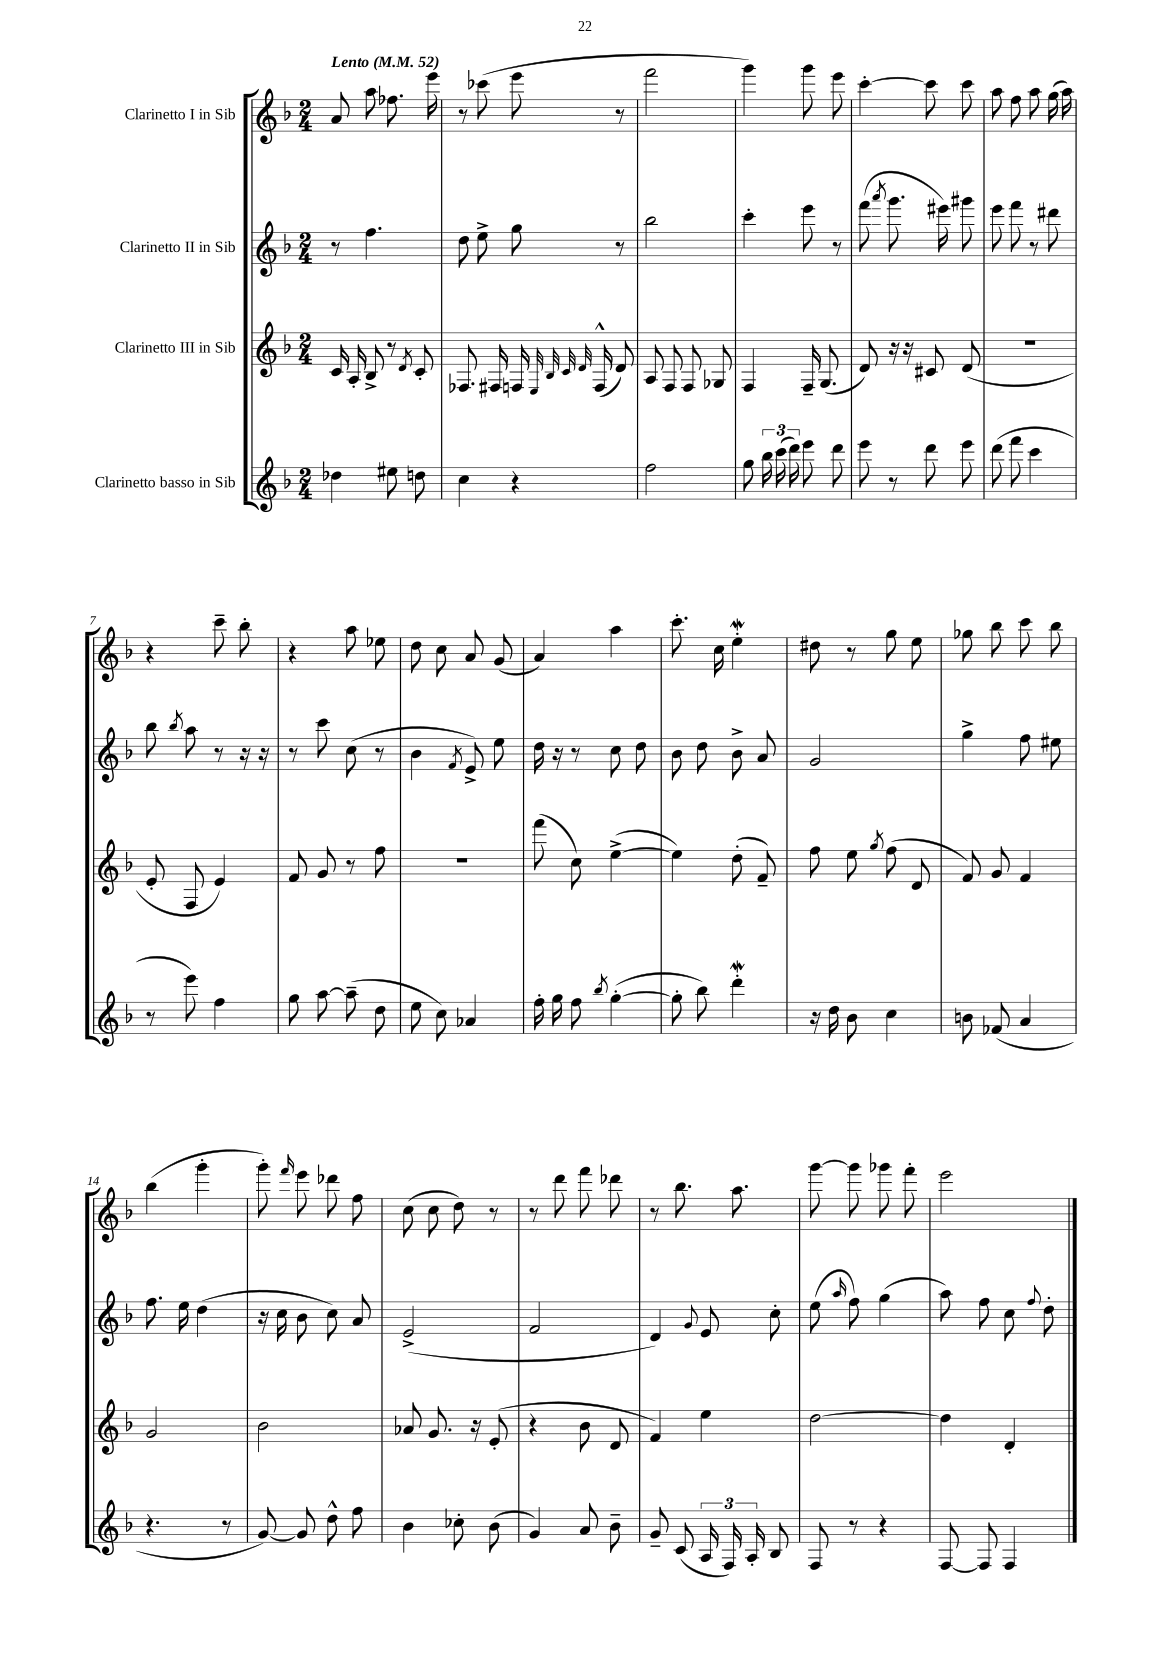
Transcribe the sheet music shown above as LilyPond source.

<<
\new StaffGroup <<
\new Staff = "s0" \with { instrumentName = "Clarinetto I in Sib" } {
    \clef treble \key f \major \numericTimeSignature \time 2/4 \tempo "Lento" 4 = 52
    \autoBeamOff a'8 a''8 fes''8. e'''16 |
    r8 ces'''8( e'''8 r8 |
    f'''2 |
    g'''4) g'''8 e'''8 |
    c'''4~-. c'''8 c'''8 |
    a''8 f''8 a''8 g''16( a''16) |
    r4 c'''8-- bes''8-. |
    r4 a''8 ees''8 |
    d''8 c''8 a'8 g'8( |
    a'4) a''4 |
    c'''8.-. c''16 e''4-.\mordent |
    dis''8 r8 g''8 e''8 |
    ges''8 bes''8 c'''8 bes''8 |
    bes''4( g'''4-. |
    g'''8-.) \grace { f'''16 } e'''8 des'''8 f''8 |
    c''8( c''8 d''8) r8 |
    r8 d'''8 f'''8 des'''8 |
    r8 bes''8. a''8. |
    g'''8~ g'''8 ges'''8 f'''8-. |
    e'''2 \bar "|." |
}
\new Staff = "s1" \with { instrumentName = "Clarinetto II in Sib" } {
    \clef treble \key f \major \numericTimeSignature \time 2/4
    \autoBeamOff r8 f''4. |
    d''8 e''8-> g''8 r8 |
    bes''2 |
    c'''4-. e'''8 r8 |
    f'''8( \acciaccatura { a'''8 } g'''8. eis'''16) gis'''8 |
    e'''8 f'''8 r8 dis'''8 |
    bes''8 \acciaccatura { bes''8 } a''8 r8 r16 r16 |
    r8 c'''8 c''8( r8 |
    bes'4 \acciaccatura { f'8 } e'8->) e''8 |
    d''16 r16 r8 c''8 d''8 |
    bes'8 d''8 bes'8-> a'8 |
    g'2 |
    g''4-> f''8 eis''8 |
    f''8. e''16 d''4( |
    r16 c''16 bes'8 c''8) a'8 |
    e'2->( |
    f'2 |
    d'4) \appoggiatura { g'8 } e'8 c''8-. |
    e''8( \grace { a''16 } f''8) g''4( |
    a''8) f''8 c''8 \appoggiatura { f''8 } d''8-. \bar "|." |
}
\new Staff = "s2" \with { instrumentName = "Clarinetto III in Sib" } {
    \clef treble \key f \major \numericTimeSignature \time 2/4
    \autoBeamOff c'16 a16-. bes8-> r8 \acciaccatura { d'8 } c'8-. |
    fes8. fis16 f16 \grace { e32 bes32 c'32 d'32 } f16-^( d'8) |
    a8 f8 f8 ges8 |
    f4 f16-- g8.( |
    d'8) r16 r16 cis'8 d'8( |
    R2 |
    e'8-. f8 e'4) |
    f'8 g'8 r8 f''8 |
    r2 |
    f'''8( c''8) e''4~->( |
    e''4) d''8-.( f'8--) |
    f''8 e''8 \acciaccatura { g''8 } f''8( d'8 |
    f'8) g'8 f'4 |
    g'2 |
    bes'2 |
    aes'8 g'8. r16 e'8-.( |
    r4 bes'8 d'8 |
    f'4) e''4 |
    d''2~ |
    d''4 d'4-. \bar "|." |
}
\new Staff = "s3" \with { instrumentName = "Clarinetto basso in Sib" } {
    \clef treble \key f \major \numericTimeSignature \time 2/4
    \autoBeamOff des''4 eis''8 d''8 |
    c''4 r4 |
    f''2 |
    g''8 \tuplet 3/2 { bes''16 c'''16( d'''16) } e'''8 d'''8 |
    e'''8 r8 d'''8 e'''8 |
    d'''8( f'''8 c'''4 |
    r8 e'''8) f''4 |
    g''8 a''8~ a''8--( d''8 |
    e''8 c''8) aes'4 |
    f''16-. g''16 f''8 \acciaccatura { bes''8 } g''4~-.( |
    g''8-. bes''8) d'''4-.\mordent |
    r16 d''16 bes'8 c''4 |
    b'8 fes'8( a'4 |
    r4. r8 |
    g'8~) g'8 d''8-^ f''8 |
    bes'4 ces''8-. bes'8( |
    g'4) a'8 bes'8-- |
    g'8-- c'8( \tuplet 3/2 { a16 f16) a16-. } bes8 |
    f8 r8 r4 |
    f8~ f8 f4 \bar "|." |
}
>>
>>
